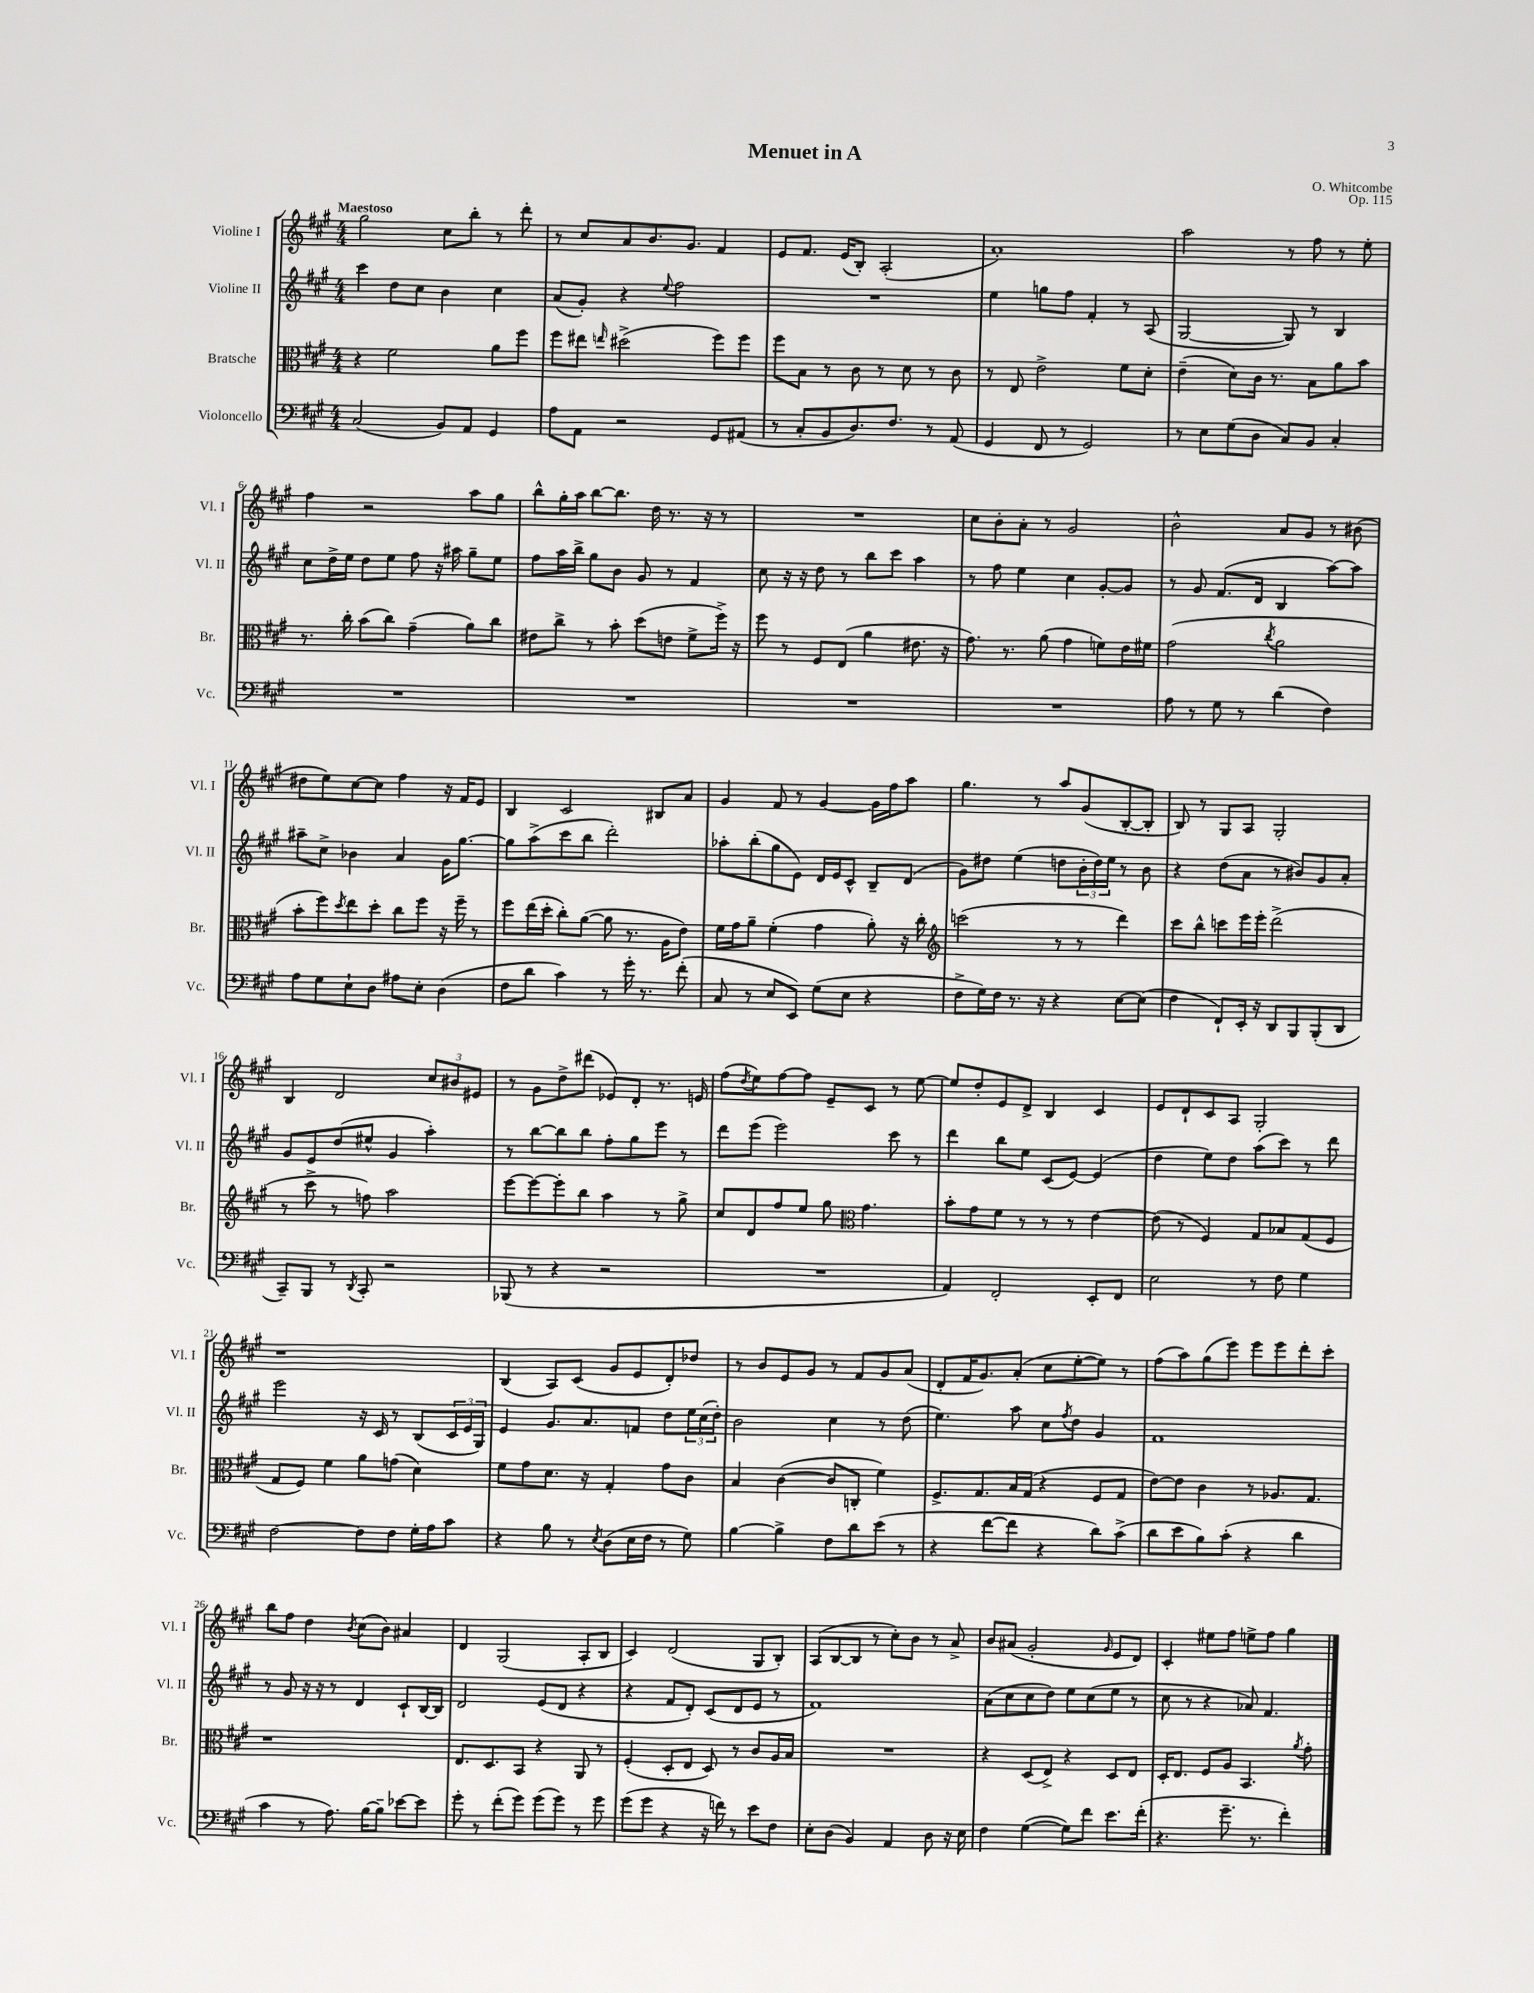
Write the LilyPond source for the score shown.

\header { title = "Menuet in A" composer = "O. Whitcombe" opus = "Op. 115" }
<<
\new StaffGroup <<
\new Staff = "s0" \with { instrumentName = "Violine I" shortInstrumentName = "Vl. I" } {
    \clef treble \key a \major \numericTimeSignature \time 4/4 \tempo "Maestoso"
    gis''2 cis''8 b''8-. r8 d'''8-. |
    r8 cis''8 a'8 b'8. gis'8. fis'4 |
    e'8 fis'8. e'16( b8-.) a2-.( |
    a'1-.) |
    a''2 r8 fis''8 r8 e''8-. |
    fis''4 r2 a''8 gis''8 |
    b''8-^ gis''16-. a''16 b''8~ b''8. d''16 r8. r16 r8 |
    R1 |
    cis''8 b'8-. a'8-. r8 gis'2 |
    b'2-^ a'8 gis'8 r8 bis'8( |
    dis''8 e''8) cis''8~ cis''8 fis''4 r16 fis'16 e'8 |
    b4 cis'2 bis8 a'8 |
    gis'4 fis'8 r8 gis'4~ gis'16 fis''16 a''8 |
    gis''4. r8 a''8 gis'8( b8~-. b8-. |
    b8) r8 gis8 a8 gis2-. |
    b4 d'2 \tuplet 3/2 { cis''8 bis'8 eis'8 } |
    r8 gis'8 d''8-> dis'''8( ees'8) d'8-. r8. e'16 |
    fis''8( \acciaccatura { d''8 } e''8) fis''8~ fis''8 e'8-- cis'8 r8 e''8~ |
    e''8 d''8-. e'8 d'8-> b4 cis'4 |
    e'8 d'8-! cis'8 a8 gis2-. |
    r1 |
    b4( a8) cis'8( gis'8 e'8 d'8-.) des''8 |
    r8 b'8 e'8 gis'8 r8 fis'8 gis'8 a'8( |
    d'8-. fis'16 gis'8.) a'8-.( cis''8 e''8~-. e''8) r8 |
    fis''8( a''8) gis''8( e'''8) e'''8 e'''8 d'''8-. cis'''8-. |
    b''8 fis''8 d''4 \acciaccatura { b'8 } cis''8( b'8) ais'4 |
    d'4 gis2( a8-. b8 |
    cis'4) d'2( gis8 b8-.) |
    a8( b8~ b8 r8 cis''8-.) b'8 r8 a'8-> |
    b'8 ais'8( gis'2-. \grace { gis'16 } e'8 d'8) |
    cis'4-. eis''8 fis''8 e''8-> fis''8 gis''4 \bar "|." |
}
\new Staff = "s1" \with { instrumentName = "Violine II" shortInstrumentName = "Vl. II" } {
    \clef treble \key a \major \numericTimeSignature \time 4/4
    cis'''4 d''8 cis''8 b'4 cis''4 |
    a'8( gis'8-.) r4 \appoggiatura { e''8 } fis''2 |
    R1 |
    e''4 g''8 fis''8 fis'4-. r8 a8( |
    gis2~ gis8) r8 b4 |
    cis''8 d''16-> e''16 d''8 e''8 fis''8 r16 ais''16 gis''8-- e''8 |
    fis''8 a''16 b''16-> gis''8 b'8 gis'8 r8 fis'4 |
    cis''8 r16 r16 d''8 r8 b''8 cis'''8 a''4 |
    r8 fis''8 e''4 cis''4 gis'8~-. gis'8 |
    r8 gis'8 fis'8.( d'16 b4 a''8~) a''8 |
    ais''8-- cis''8-> bes'4 a'4 gis'16 gis''8.~ |
    gis''8 a''8->( cis'''8 b''8 d'''2-.) |
    aes''8-. b''8-.( gis''8 e'8) d'16 e'16 cis'8-^ b8-- d'8( |
    gis'8) dis''8 e''4( d''8 \tuplet 3/2 { b'16-. d''16) e''16 } r8 b'8 |
    r4 d''8( a'8 r8 bis'8) gis'8 a'8-. |
    gis'8 e'8 d''8( eis''8-^ gis'4 a''4-.) |
    r8 b''8~ b''8 b''8 fis''8-. gis''8 e'''8 r8 |
    d'''8 e'''8( e'''2) cis'''8 r8 |
    d'''4 b''8 e''8 cis'8( e'8~) e'4( |
    d''4 e''8) d''8 a''8( cis'''8) r8 d'''8 |
    e'''2 r16 cis'16 r8 b8( \tuplet 3/2 { cis'16 e'16 gis16) } |
    e'4 gis'8. a'8. f'8 d''8 \tuplet 3/2 { e''16 cis''16( d''16-.) } |
    b'2 cis''4 r8 d''8( |
    e''4.) a''8 cis''8 \acciaccatura { fis''8 } d''8 gis'4 |
    fis'1 |
    r8 gis'8 r16 r16 r8 d'4 cis'8-! b16~ b16 |
    d'2 e'8( d'8 r4 |
    r4 fis'8 d'8-.) cis'8( d'8 e'8 r8 |
    fis'1) |
    a'8( cis''8 cis''8 d''8) e''8 cis''8( e''8 r8 |
    cis''8 r8 r4 aes'8) fis'4. \bar "|." |
}
\new Staff = "s2" \with { instrumentName = "Bratsche" shortInstrumentName = "Br." } {
    \clef alto \key a \major \numericTimeSignature \time 4/4
    r4 fis'2 a'8 fis''8 |
    fis''8 eis''8 \grace { e''16 } dis''2->( fis''8) fis''8 |
    fis''8 b8 r8 cis'8 r8 d'8 r8 cis'8 |
    r8 e8 e'2-> fis'8 d'8-. |
    e'4--( d'8) cis'16 r8. b8 a'8 b'8 |
    r8. cis''16-. b'8( cis''8) gis'4--( a'8) cis''8 |
    eis'8 cis''8-> r8 b'8-. d''8( e'8 fis'8-> fis''16->) r16 |
    fis''8 r8 fis8 e8( a'4 eis'8. r16 |
    gis'8.) r8. a'8( gis'4 f'8) e'16 fis'16 |
    gis'2( \acciaccatura { cis''8 } a'2 |
    b'8-. fis''8) \acciaccatura { d''8 } e''8 d''8-. cis''8 fis''8 r16 fis''16-- r8 |
    fis''8 e''16( d''16-. cis''8-.) a'8~( a'8 r8. a16 e'8) |
    fis'16 gis'16 a'8-- fis'4-.( gis'4 a'8-.) r16 cis''16-. |
    \clef treble c'''2( r8 r8 d'''4) |
    cis'''8 b''8-^ c'''8 e'''16 e'''16-. d'''2->( |
    r8 cis'''8-> r8 f''8) a''2 |
    e'''8~ e'''8~ e'''8-. b''8 a''4 r8 gis''8-> |
    cis''8 d'8 fis''8 e''8 gis''8 \clef alto gis'4. |
    b'8-. gis'8 fis'8 r8 r8 r8 e'4~ |
    e'8( r8 fis4) gis8 bes8 gis8( fis8 |
    gis8 fis8) fis'4 a'8 g'8( d'4) |
    fis'8 gis'8 d'8. r16 gis4-. gis'8 cis'8 |
    b4 cis'4~( cis'8 c8-. fis'4) |
    fis8.-> gis8. b16 gis16( r4 fis8 gis8 |
    e'8~) e'8 cis'4 r8 aes8. gis8. |
    r1 |
    e8. d8. b,8 r4 a,8 r8 |
    fis4-.( d8-. e8 d8) r8 cis'8 a16 b16 |
    R1 |
    r4 d8( e8->) r4 d8 e8 |
    d16-. e8. fis8 a8 b,4. \acciaccatura { a'8 } gis'8-. \bar "|." |
}
\new Staff = "s3" \with { instrumentName = "Violoncello" shortInstrumentName = "Vc." } {
    \clef bass \key a \major \numericTimeSignature \time 4/4
    cis2( b,8) a,8 gis,4 |
    a8 a,8 r2 gis,8 ais,8( |
    r8 cis8-. b,8 d8.) fis8. r8 a,8( |
    gis,4 fis,8 r8 gis,2) |
    r8 e8 gis8( d8 cis8) b,8 cis4-. |
    R1 |
    R1 |
    R1 |
    R1 |
    a8 r8 gis8 r8 d'4( fis4) |
    a8 gis8 e8-! d8 ais8 e8-. d4( |
    fis8 d'8 cis'4) r8 gis'16-. r8. fis'8-.( |
    cis8 r8 e8 e,8) gis8( e8 r4 |
    fis8-> gis16) fis16 r8. r16 r4 e8~ e8( |
    fis4 fis,8-!) e,16-. r16 d,8 b,,8 b,,8-.( d,8 |
    cis,8--) b,,8 r8 \acciaccatura { d,8 } cis,8-. r2 |
    bes,,8( r8 r4 r2 |
    R1 |
    a,4) fis,2-. e,8-. fis,8 |
    e2 r8 fis8 gis4 |
    fis2~ fis8 fis8 gis16-. a16 cis'8 |
    r4 b8 r8 \acciaccatura { e8 } d8( e16 fis16 r8 gis8) |
    b4~ b4-> fis8 d'8 e'8( r8 |
    r4 fis'8~ fis'8 r4 d'8) cis'8->( |
    d'8 e'8 b8) cis'8-.( r4 d'4 |
    cis'4 r8 a8.) b16~ b8-- ees'8~ ees'8 |
    gis'8-. r8 fis'8-.( gis'8) gis'8( gis'8) r8 gis'8 |
    gis'8( gis'8 r4 r16 f'16) r8 e'8 fis8 |
    e8-. d8( b,4) a,4 d8 r16 e16 |
    fis4 gis4~( gis8) fis'8 e'8. fis'16-.( |
    r4. gis'8.-- r8. fis'4-.) \bar "|." |
}
>>
>>
